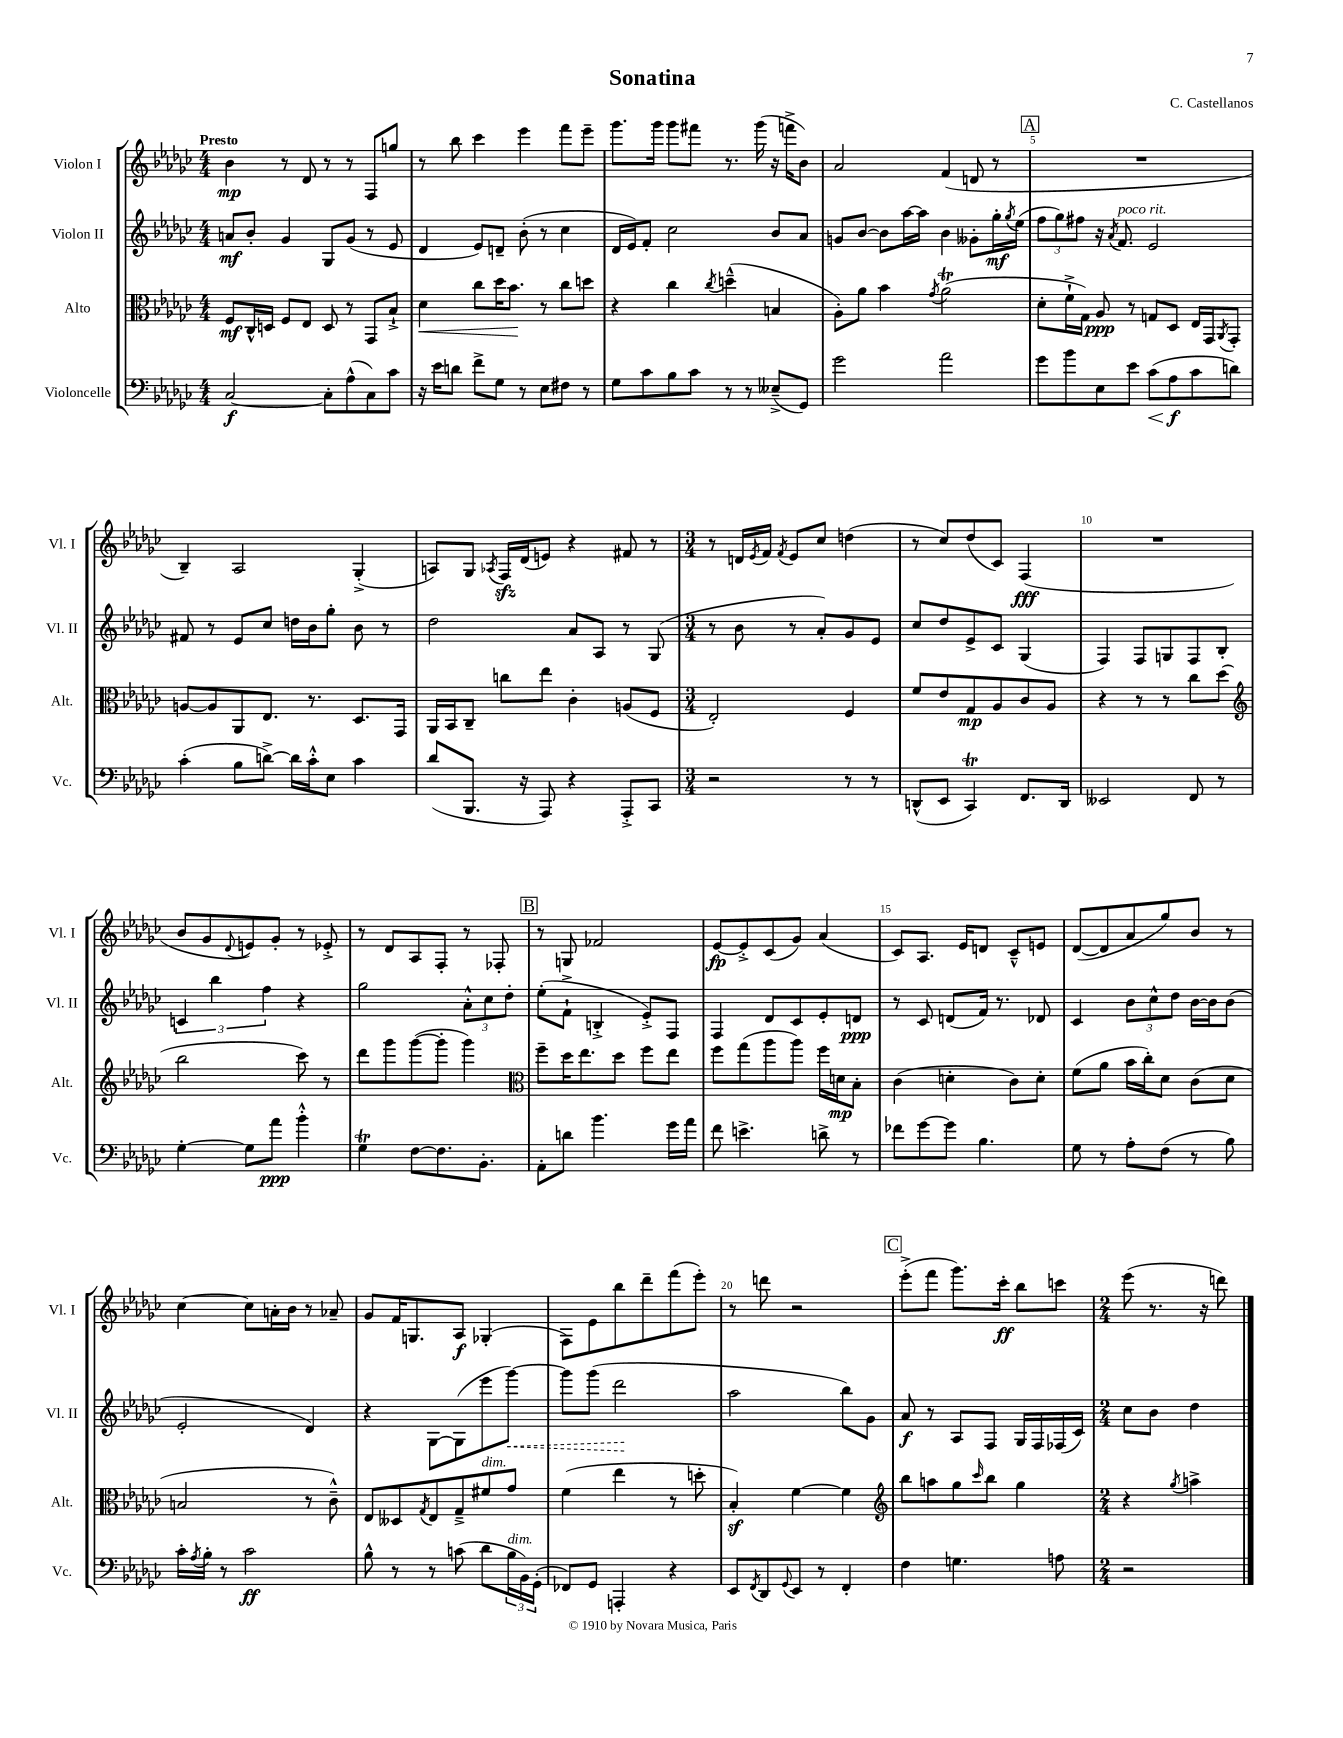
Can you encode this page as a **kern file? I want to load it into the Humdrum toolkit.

**kern	**dynam	**kern	**dynam	**kern	**dynam	**kern	**dynam
*part4	*part4	*part3	*part3	*part2	*part2	*part1	*part1
*staff4	*staff4	*staff3	*staff3	*staff2	*staff2	*staff1	*staff1
*I"Violoncelle	*	*I"Alto	*	*I"Violon II	*	*I"Violon I	*
*I'Vc.	*	*I'Alt.	*	*I'Vl. II	*	*I'Vl. I	*
*clefF4	*	*clefC3	*	*clefG2	*	*clefG2	*
*k[b-e-a-d-g-c-]	*	*k[b-e-a-d-g-c-]	*	*k[b-e-a-d-g-c-]	*	*k[b-e-a-d-g-c-]	*
*M4/4	*	*M4/4	*	*M4/4	*	*M4/4	*
=1	=1	=1	=1	=1	=1	=1	=1
!	!	!	!	!	!	!LO:TX:a:B:t=Presto	!
[2C-/	f	8F/L	mf	8an/L	mf	4b-\	mp
.	.	16C-^^/L	.	8b-'/J	.	.	.
.	.	16Dn/JJ	.	.	.	.	.
.	.	8F/L	.	4g-/	.	8r	.
.	.	8E-/J	.	.	.	8d-/	.
8C-'\L]	.	8D/	.	8G-/L	.	8r	.
(8A-^^\	.	8r	.	(8g-/J	.	8r	.
8C-\)	.	8GG-/L	.	8r	.	8F/L	.
8c-\J	.	8B-`^/J	.	8e-/	.	8ggn/J	.
=2	=2	=2	=2	=2	=2	=2	=2
!	!	!	!LO:HP:b	!	!	!	!
16r	.	4d-\	<	4d-/	.	8r	.
16e-\KL	.	.	.	.	.	.	.
8dn\J	.	.	.	.	.	8bb-\	.
8f^\L	.	8cc-\L	.	8e-/L)	.	4ccc-\	.
8G-\J	.	16dd-\K	.	8dn~/J	.	.	.
.	.	8.b-\J	.	.	.	.	.
8r	.	.	.	(8b-'\	.	4eee-\	.
8E-\L	.	8r	[	8r	.	.	.
8F#X\J	.	8cc-\L	.	4cc-\	.	8fff\L	.
8r	.	8ddn\J	.	.	.	8eee-~\J	.
=3	=3	=3	=3	=3	=3	=3	=3
8G-\L	.	4r	.	16d-/LL	.	8.ggg-\L	.
.	.	.	.	16e-/J)	.	.	.
8c-\	.	.	.	8f'/J	.	.	.
.	.	.	.	.	.	16ggg-\Jk	.
8B-\	.	4cc-\	.	2cc-\	.	8ggg-\L	.
8c-\J	.	.	.	.	.	8fff#X\J	.
.	.	8qcc-/	.	.	.	.	.
8r	.	(4ddn~^^\	.	.	.	8.r	.
8r	.	.	.	.	.	.	.
.	.	.	.	.	.	(16ggg-\	.
(8E--X~^/L	.	4Bn/	.	8b-/L	.	16r	.
.	.	.	.	.	.	16fffn^\KL	.
8GG-/J)	.	.	.	8a-/J	.	8b-\J)	.
=4	=4	=4	=4	=4	=4	=4	=4
2g-\	.	8A-'\L)	.	8gn/L	.	2a-/	.
.	.	8a-\J	.	[8b-/J	.	.	.
.	.	4b-\	.	8b-\L]	.	.	.
.	.	.	.	[16aa-\L	.	.	.
.	.	.	.	16aa-\JJ]	.	.	.
.	.	8qg-/	.	.	.	.	.
2a-\	.	(2a-T\	.	4b-\	.	(4f/	.
.	.	.	.	8g--X'\L	.	8dn/	.
.	.	.	.	16gg-'\L	mf	8r	.
.	.	.	.	8qgg-/	.	.	.
.	.	.	.	(16ee-\JJ	.	.	.
!!LO:REH:place=s1:t=A
=5	=5	=5	=5	=5	=5	=5	=5
8g-\L	.	8d-'\L	.	12ff\L	.	1r	.
.	.	.	.	12gg-\)	.	.	.
8b-\	.	16f`^\L	.	.	.	.	.
.	.	.	.	12ff#X\J	.	.	.
.	.	16G-\JJ)	.	.	.	.	.
8E-\	.	8A-/	ppp	16r	.	.	.
.	.	.	.	8qa-/	.	.	.
!	!	!	!	!LO:TX:a:i:t=poco rit.	!	!	!
.	.	.	.	8.f/	.	.	.
8e-\J	.	8r	.	.	.	.	.
!	!LO:HP:b	!	!	!	!	!	!
(8c-\L	<	8Gn/L	.	2e-/	.	.	.
8A-\	f	8D-/J	.	.	.	.	.
8c-\	[	16E-/LL	.	.	.	.	.
.	.	16GG-/J	.	.	.	.	.
.	.	8qAA-/	.	.	.	.	.
8dn\J)	.	8GG-'/J	.	.	.	.	.
!!LO:LB:g=z
=6	=6	=6	=6	=6	=6	=6	=6
(4c-'\	.	[8An/L	.	8f#X/	.	4B-~/)	.
.	.	8A/]	.	8r	.	.	.
8B-\L	.	8AA-/	.	8e-/L	.	2A-/	.
[8dn^\J)	.	8.E-/J	.	8cc-/J	.	.	.
16d\LL]	.	.	.	16ddn\LL	.	.	.
16c-'^^\J	.	8.r	.	16b-\J	.	.	.
8E-\J	.	.	.	8gg-'\J	.	.	.
4c-\	.	8.D-/L	.	8b-\	.	(4G-'^/	.
.	.	.	.	8r	.	.	.
.	.	16GG-/Jk	.	.	.	.	.
=7	=7	=7	=7	=7	=7	=7	=7
(8d-/L	.	16AA-/LL	.	2dd-\	.	8An/L)	.
.	.	16BB-/J	.	.	.	.	.
8.BBB-/J	.	8C-~/J	.	.	.	8G-/J	.
.	.	.	.	.	.	8qA-X/	.
.	.	8ccn\L	.	.	.	16Fzz/LL	.
16r	.	.	.	.	.	(16d-/J	.
8AAA-/)	.	8ee-\J	.	.	.	8en/J)	.
4r	.	4c-'\	.	8a-/L	.	4r	.
.	.	.	.	8A-/J	.	.	.
8AAA-'^/L	.	(8An/L	.	8r	.	8f#X/	.
8CC-/J	.	8F/J	.	(8G-/	.	8r	.
=8	=8	=8	=8	=8	=8	=8	=8
*M3/4	*	*M3/4	*	*M3/4	*	*M3/4	*
2r	.	2E-'/)	.	8r	.	8r	.
.	.	.	.	8b-\	.	16dn/LL	.
.	.	.	.	.	.	8qe-/	.
.	.	.	.	.	.	16f/JJ	.
.	.	.	.	.	.	8qf/	.
.	.	.	.	8r	.	8e-/L	.
.	.	.	.	8a-'/L)	.	8cc-/J	.
8r	.	4F/	.	8g-/	.	(4ddn\	.
8r	.	.	.	8e-/J	.	.	.
=9	=9	=9	=9	=9	=9	=9	=9
(8DDn^^/L	.	8f/L	.	8cc-/L	.	8r	.
8EE-/J	.	8e-/	.	8dd-/	.	8cc-/L)	.
4CC-T/)	.	8G-/	mp	8e-^/	.	(8dd-/	.
.	.	8A-/	.	8c-/J	.	8c-/J)	.
8.FF/L	.	8c-/	.	(4G-/	.	(4F/	fff
.	.	8A-/J	.	.	.	.	.
16DD/Jk	.	.	.	.	.	.	.
=10	=10	=10	=10	=10	=10	=10	=10
2EE--X/	.	4r	.	4F/)	.	2.r	.
.	.	8r	.	8F/L	.	.	.
.	.	8r	.	8Gn/	.	.	.
8FF/	.	8cc-\L	.	8F/	.	.	.
8r	.	(8dd-\J	.	8B-'/J	.	.	.
!!LO:LB:g=z
=11	=11	=11	=11	=11	=11	=11	=11
*	*	*clefG2	*	*	*	*	*
[4G-'\	.	2bb-\	.	6cn/	.	8b-/L	.
.	.	.	.	.	.	8g-/	.
.	.	.	.	6bb-\	.	.	.
.	.	.	.	.	.	8qqd-/	.
8G-\L]	.	.	.	.	.	8en/)	.
.	.	.	.	6ff\	.	.	.
8a-\J	ppp	.	.	.	.	8g-'/J	.
4b-'^^\	.	8ccc-\)	.	4r	.	8r	.
.	.	8r	.	.	.	8e-X'^/	.
=12	=12	=12	=12	=12	=12	=12	=12
4G-T\	.	8ddd-\L	.	2gg-\	.	8r	.
.	.	8ggg-\	.	.	.	8d-/L	.
[8F\L	.	([8ggg-\	.	.	.	8A-/	.
8.F\]	.	8ggg-'\J]	.	.	.	8F'/J	.
.	.	4ggg-\)	.	12a-'^^\L	.	8r	.
8.BB-'\J	.	.	.	.	.	.	.
.	.	.	.	12cc-\	.	.	.
.	.	.	.	.	.	8F-X'/	.
.	.	.	.	12dd-'\J	.	.	.
!!LO:REH:place=s1:t=B
=13	=13	=13	=13	=13	=13	=13	=13
*	*	*clefC3	*	*	*	*	*
8AA-'\L	.	8ff~\L	.	(8ee-'\L	.	8r	.
8dn\J	.	16dd-\K	.	8f`^\J	.	8Gn/	.
.	.	8.ee-\	.	.	.	.	.
4.b-\	.	.	.	4Bn'^/	.	2f-X/	.
.	.	8dd-\J	.	.	.	.	.
.	.	8ff\L	.	8e-'^/L)	.	.	.
16g-\LL	.	8ee-\J	.	8F/J	.	.	.
16a-\JJ	.	.	.	.	.	.	.
=14	=14	=14	=14	=14	=14	=14	=14
8f\	.	8ff\L	.	4F/	.	[8e-/L	fp
4.en^\	.	(8gg-\	.	.	.	8e-'^/]	.
.	.	8aa-\	.	8d-/L	.	(8c-/	.
.	.	8aa-\J)	.	8c-/	.	8g-/J)	.
8dn^\	.	16ff\LL	.	8e-'/	.	(4a-/	.
.	.	16dn\J	mp	.	.	.	.
8r	.	8B-'\J	.	8dn/J	ppp	.	.
=15	=15	=15	=15	=15	=15	=15	=15
8f-X\L	.	(4c-\	.	8r	.	8c-/L)	.
[8g-\	.	.	.	8c-/	.	8.A-/J	.
8g-\J]	.	4dn'\	.	(8dn/L	.	.	.
.	.	.	.	.	.	16e-/KL	.
4.B-\	.	.	.	16f/Jk)	.	8dn/J	.
.	.	.	.	8.r	.	.	.
.	.	8c-\L)	.	.	.	8c-~^^/L	.
.	.	8d'\J	.	8d-X/	.	8en/J	.
=16	=16	=16	=16	=16	=16	=16	=16
8G-\	.	(8f\L	.	4c-/	.	([8d-/L	.
8r	.	8a-\J	.	.	.	8d-/]	.
8A-'\L	.	16b-\LL	.	12b-\L	.	8a-/	.
.	.	16cc-'\J)	.	.	.	.	.
.	.	.	.	12cc-^^\	.	.	.
(8F\J	.	8d-\J	.	.	.	8gg-/)	.
.	.	.	.	12dd-\J	.	.	.
8r	.	(8c-\L	.	[16b-\LL	.	8b-/J	.
.	.	.	.	16b-\J]	.	.	.
8B-\)	.	8d-\J	.	(8b-\J	.	8r	.
!!LO:LB:g=z
=17	=17	=17	=17	=17	=17	=17	=17
16c-'\LL	.	2Bn/	.	2e-'/	.	[4cc-\	.
8qA-/	.	.	.	.	.	.	.
16B-'\JJ	.	.	.	.	.	.	.
8r	.	.	.	.	.	.	.
2c-\	ff	.	.	.	.	8cc-\L]	.
.	.	.	.	.	.	16an'\L	.
.	.	.	.	.	.	16b-\JJ	.
.	.	8r	.	4d-/)	.	8r	.
.	.	8c-~^^\)	.	.	.	8a-X~/	.
=18	=18	=18	=18	=18	=18	=18	=18
8B-^^\	.	8E-/L	.	4r	.	8g-/L	.
8r	.	8D--X/	.	.	.	16f/K	.
.	.	.	.	.	.	8.Gn/	.
.	.	8qG-/	.	.	.	.	.
8r	.	8E-/	.	[8G-\L	.	.	.
(8cn\	.	8G-~^/	.	(8G-\]	.	8A-/J	f
!	!	!LO:TX:a:i:t=dim.	!	!	!	!	!
8d-\L	.	8f#X/	.	8eee-\	.	(4G-X'/	.
!LO:TX:a:i:t=dim.	!	!	!	!	!	!	!
!	!	!	!	!	!LO:HP:b	!	!
24B-\L	.	8g-/J	.	[8ggg-\J)	<	.	.
24BB-\)	.	.	.	.	.	.	.
(24GG-'\JJ	.	.	.	.	.	.	.
=19	=19	=19	=19	=19	=19	=19	=19
8FF-X/L)	.	(4f\	.	8ggg-\L]	.	8F\L)	.
8GG-/J	.	.	.	(8ggg-\J	.	8e-\	.
4AAAn'/	.	4ee-\	.	2ddd-\	.	8bb-\	.
.	.	.	.	.	.	8ddd-~\	.
4r	.	8r	.	.	.	(8fff\	.
.	.	8ddn'\	.	.	.	8eee-'\J)	.
.	.	.	.	.	[	.	.
=20	=20	=20	=20	=20	=20	=20	=20
8EE-/L	.	4B-z'/)	.	2aa-\	.	8r	.
8qFF/	.	.	.	.	.	.	.
8DD-/	.	.	.	.	.	8dddn\	.
8qqGG-/	.	.	.	.	.	.	.
8EE-/J	.	[4f\	.	.	.	2r	.
8r	.	.	.	.	.	.	.
4FF'/	.	4f\]	.	8bb-\L)	.	.	.
.	.	.	.	8g-\J	.	.	.
!!LO:REH:place=s1:t=C
=21	=21	=21	=21	=21	=21	=21	=21
*	*	*clefG2	*	*	*	*	*
4F\	.	8bb-\L	.	8a-/	f	(8eee-'^\L	.
.	.	8aan\	.	8r	.	8fff\J	.
4.Gn\	.	8gg-\	.	8A-/L	.	8.ggg-\L)	.
.	.	16qqccc-/	.	.	.	.	.
.	.	8bb-\J	.	8F/J	.	.	.
.	.	.	.	.	.	16ccc-'\Jk	ff
.	.	4gg-\	.	16G-/LL	.	8bb-\L	.
.	.	.	.	16F/	.	.	.
8An\	.	.	.	(16F-X/	.	8cccn\J	.
.	.	.	.	16c-/JJ)	.	.	.
=22	=22	=22	=22	=22	=22	=22	=22
*M2/4	*	*M2/4	*	*M2/4	*	*M2/4	*
2r	.	4r	.	8cc-\L	.	(8eee-\	.
.	.	.	.	8b-\J	.	8.r	.
.	.	8qgg-/	.	.	.	.	.
.	.	4aan^\	.	4dd-\	.	.	.
.	.	.	.	.	.	16r	.
.	.	.	.	.	.	8dddn\)	.
==	==	==	==	==	==	==	==
*-	*-	*-	*-	*-	*-	*-	*-
